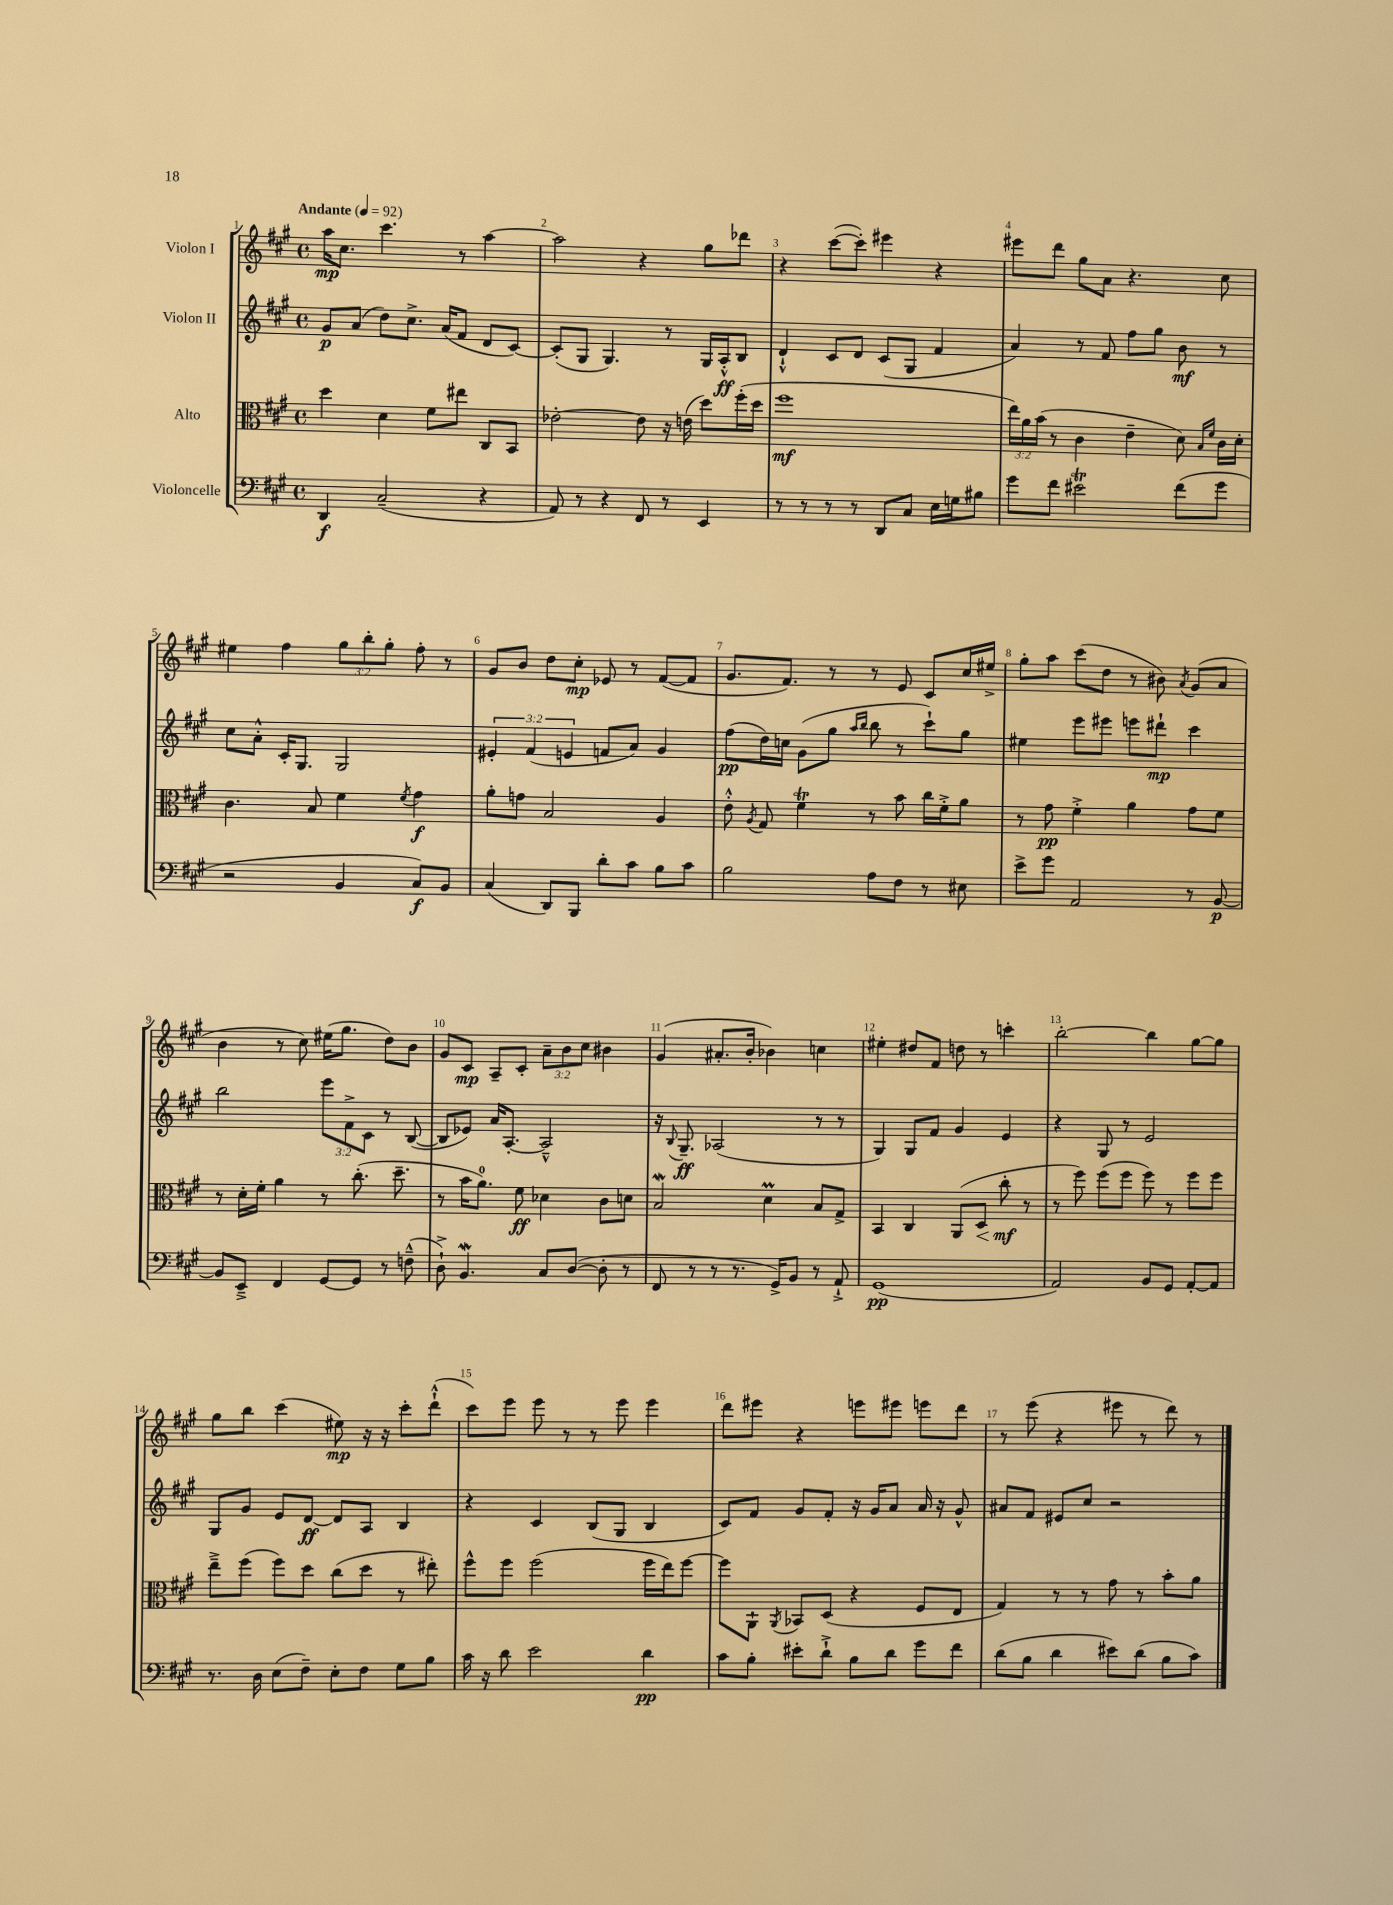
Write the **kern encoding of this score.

**kern	**dynam	**kern	**dynam	**kern	**dynam	**kern	**dynam
*part4	*part4	*part3	*part3	*part2	*part2	*part1	*part1
*staff4	*staff4	*staff3	*staff3	*staff2	*staff2	*staff1	*staff1
*I"Violoncelle	*	*I"Alto	*	*I"Violon II	*	*I"Violon I	*
*clefF4	*	*clefC3	*	*clefG2	*	*clefG2	*
*k[f#c#g#]	*	*k[f#c#g#]	*	*k[f#c#g#]	*	*k[f#c#g#]	*
*M4/4	*	*M4/4	*	*M4/4	*	*M4/4	*
*met(c)	*	*met(c)	*	*met(c)	*	*met(c)	*
*MM92	*	*MM92	*	*MM92	*	*MM92	*
=1	=1	=1	=1	=1	=1	=1	=1
!	!	!	!	!	!	!LO:TX:a:B:t=Andante	!
4DD/	f	4dd\	.	8g#/L	p	16aa\KL	mp
.	.	.	.	.	.	8.cc#\J	.
.	.	.	.	(8a/J	.	.	.
(2C#~/	.	4d\	.	8dd\L)	.	4.ccc#\	.
.	.	.	.	8.cc#^\J	.	.	.
.	.	8f#\L	.	.	.	.	.
.	.	.	.	(16a/KL	.	.	.
.	.	8ee#X\J	.	8f#/J	.	8r	.
4r	.	8C#/L	.	8d/L	.	[4aa\	.
.	.	8BB/J	.	[8c#/J)	.	.	.
=2	=2	=2	=2	=2	=2	=2	=2
8AA/)	.	[2e-X'\	.	(8c#'/L]	.	2aa\]	.
8r	.	.	.	8G#/J	.	.	.
4r	.	.	.	4.G#/)	.	.	.
8FF#/	.	8e-\]	.	.	.	4r	.
8r	.	16r	.	8r	.	.	.
.	.	(16en\	.	.	.	.	.
4EE/	.	8dd\L)	.	16G#/LL	.	8gg#\L	.
.	.	.	.	16A'^^/J	ff	.	.
.	.	(16ff#'\L	.	8B/J	.	8ddd-X\J	.
.	.	16dd\JJ	.	.	.	.	.
=3	=3	=3	=3	=3	=3	=3	=3
8r	.	1ff#	mf	4d`^^/	.	4r	.
8r	.	.	.	.	.	.	.
8r	.	.	.	8c#/L	.	([8ccc#\L	.
8r	.	.	.	8d/J	.	8ccc#'\J])	.
8DD/L	.	.	.	(8c#/L	.	4eee#X\	.
8C#/J	.	.	.	8G#/J	.	.	.
16E\LL	.	.	.	4f#/	.	4r	.
16Gn\J	.	.	.	.	.	.	.
8B#X\J	.	.	.	.	.	.	.
=4	=4	=4	=4	=4	=4	=4	=4
8g#\L	.	24ee\LL)	.	4a/)	.	8eee#X\L	.
.	.	24a\	.	.	.	.	.
.	.	(24b\JJ	.	.	.	.	.
8f#\J	.	8r	.	.	.	8ddd\J	.
2e#Xt\	.	4c#\	.	8r	.	8gg#\L	.
.	.	.	.	8f#/	.	8a\J	.
.	.	4e~\	.	8ff#\L	.	4.r	.
.	.	.	.	8gg#\J	.	.	.
(8f#\L	.	8d\)	.	8b\	mf	.	.
.	.	16qqB/LL	.	.	.	.	.
.	.	16qqf#/JJ	.	.	.	.	.
8g#\J	.	16c#\LL	.	8r	.	8cc#\	.
.	.	16d'\JJ	.	.	.	.	.
!!LO:LB:g=z
=5	=5	=5	=5	=5	=5	=5	=5
2r	.	4.c#\	.	8cc#\L	.	4ee#X\	.
.	.	.	.	8a'^^\J	.	.	.
.	.	.	.	16c#'/KL	.	4ff#\	.
.	.	.	.	8.G#/J	.	.	.
.	.	8B/	.	.	.	.	.
4BB/	.	4f#\	.	2G#/	.	12gg#\L	.
.	.	.	.	.	.	12bb'\	.
.	.	.	.	.	.	12gg#'\J	.
.	.	8qf#/	.	.	.	.	.
8C#/L)	f	4g#\	f	.	.	8ff#'\	.
8BB/J	.	.	.	.	.	8r	.
=6	=6	=6	=6	=6	=6	=6	=6
(4C#/	.	8a'\L	.	6e#X'/	.	8g#/L	.
.	.	8gn\J	.	.	.	8b/J	.
.	.	.	.	(6f#/	.	.	.
8DD/L)	.	2B/	.	.	.	8dd\L	.
.	.	.	.	6en/	.	.	.
8BBB/J	.	.	.	.	.	8cc#'\J	mp
8d'\L	.	.	.	8fn/L	.	8e-X/	.
8c#\J	.	.	.	8a/J)	.	8r	.
8B\L	.	4A/	.	4g#/	.	([8f#/L	.
8c#\J	.	.	.	.	.	8f#/J]	.
=7	=7	=7	=7	=7	=7	=7	=7
2B\	.	8e'^^\	.	(8ff#\L	pp	8.g#/L	.
.	.	8qA/	.	.	.	.	.
.	.	8G#/	.	16dd\L)	.	.	.
.	.	.	.	16ccn\JJ	.	8.f#/J)	.
.	.	4f#T\	.	(8g#\L	.	.	.
.	.	.	.	8gg#\J	.	8r	.
.	.	.	.	16qqaa/LL	.	.	.
.	.	.	.	16qqbb/JJ	.	.	.
8A\L	.	8r	.	8bb\	.	8r	.
8F#\J	.	8b\	.	8r	.	8e/	.
8r	.	16cc#\LL	.	8ccc#`\L)	.	8c#/L	.
.	.	16f#'^\J	.	.	.	.	.
8E#X\	.	8a\J	.	8gg#\J	.	16cc#/L	.
.	.	.	.	.	.	16ee#X^/JJ	.
=8	=8	=8	=8	=8	=8	=8	=8
8e^\L	.	8r	.	4ee#X\	.	8gg#'\L	.
8g#\J	.	8g#\	pp	.	.	8aa\J	.
2AA/	.	4f#'^\	.	8eee\L	.	(8ccc#\L	.
.	.	.	.	8eee#X\J	.	8dd\J	.
.	.	4a\	.	8eeen\L	.	8r	.
.	.	.	.	8ddd#X`\J	mp	8b#X\)	.
.	.	.	.	.	.	8qa/	.
8r	.	8g#\L	.	4ccc#\	.	(8g#/L	.
[8BB/	p	8f#\J	.	.	.	8a/J	.
!!LO:LB:g=z
=9	=9	=9	=9	=9	=9	=9	=9
8BB/L]	.	8r	.	2bb\	.	4b\	.
8EE~^/J	.	16d'\LL	.	.	.	.	.
.	.	16f#'\JJ	.	.	.	.	.
4FF#/	.	4a\	.	.	.	8r	.
.	.	.	.	.	.	8cc#\)	.
[8GG#/L	.	8r	.	12eee\L	.	(16ee#X\KL	.
.	.	.	.	.	.	8.gg#\J	.
.	.	.	.	12f#^\	.	.	.
8GG#/J]	.	(8.cc#'\	.	.	.	.	.
.	.	.	.	12c#\J	.	.	.
8r	.	.	.	8r	.	8dd\L)	.
.	.	8.dd~\	.	.	.	.	.
(8Fn~^^\	.	.	.	([8B/	.	8b\J	.
=10	=10	=10	=10	=10	=10	=10	=10
8D`^\)	.	8r	.	8B/L]	.	8g#/L	.
4.BBW/	.	16b\KL	.	8e-X/J)	.	8c#/J	mp
.	.	8.a\J)	.	.	.	.	.
.	.	.	.	16a/KL	.	8A~/L	.
.	.	.	.	[8.A'/J	.	.	.
.	.	8f#\	ff	.	.	8c#'/J	.
8C#/L	.	4d-X\	.	2A~^^/]	.	12a~\L	.
.	.	.	.	.	.	12b\	.
([8D/J	.	.	.	.	.	.	.
.	.	.	.	.	.	12cc#\J	.
8D'\]	.	8c#\L	.	.	.	4b#X\	.
8r	.	8dn\J	.	.	.	.	.
=11	=11	=11	=11	=11	=11	=11	=11
8FF#/	.	2BW/	.	16r	.	(4g#/	.
.	.	.	.	8qqB/	.	.	.
.	.	.	.	8.G#~/	ff	.	.
8r	.	.	.	.	.	.	.
8r	.	.	.	(2A-X/	.	8.a#X'/L	.
8.r	.	.	.	.	.	.	.
.	.	.	.	.	.	16b'/Jk	.
.	.	4dM\	.	.	.	4b-X\)	.
16GG#^/KL)	.	.	.	.	.	.	.
8BB/J	.	.	.	.	.	.	.
8r	.	8B/L	.	8r	.	4ccn\	.
8AA`^/	.	8G#^/J	.	8r	.	.	.
=12	=12	=12	=12	=12	=12	=12	=12
(1GG#	pp	4BB/	.	4G#/)	.	4ee#X'\	.
.	.	4C#/	.	8G#/L	.	8dd#X/L	.
.	.	.	.	8f#/J	.	8f#/J	.
.	.	(8AA/L	.	4g#/	.	8ddn\	.
!	!	!	!LO:HP:b	!	!	!	!
.	.	8D/J	<	.	.	8r	.
.	.	8cc#'\	mf	4e/	.	4cccn'\	.
.	.	8r	[	.	.	.	.
=13	=13	=13	=13	=13	=13	=13	=13
2AA/)	.	8r	.	4r	.	[2bb'\	.
.	.	8ff#\)	.	.	.	.	.
.	.	(8ff#\L	.	8G#/	.	.	.
.	.	8ff#\J	.	8r	.	.	.
8BB/L	.	8ff#\)	.	2e/	.	4bb\]	.
8GG#/J	.	8r	.	.	.	.	.
[8AA'/L	.	8ff#\L	.	.	.	[8gg#\L	.
8AA/J]	.	8ff#\J	.	.	.	8gg#\J]	.
!!LO:LB:g=z
=14	=14	=14	=14	=14	=14	=14	=14
8.r	.	8ee~^\L	.	8G#/L	.	8gg#\L	.
.	.	(8ff#\J	.	8g#/J	.	8bb\J	.
16D\	.	.	.	.	.	.	.
(8E\L	.	8ff#\L)	.	8e/L	.	(4ccc#\	.
8F#~\J)	.	8dd\J	.	[8d/J	ff	.	.
8E'\L	.	(8cc#\L	.	8d/L]	.	8ee#X\)	mp
8F#\J	.	8dd\J	.	8A/J	.	16r	.
.	.	.	.	.	.	16r	.
8G#\L	.	8r	.	4B/	.	8ccc#'\L	.
8B\J	.	8ee#X'\)	.	.	.	(8ddd`^^\J	.
=15	=15	=15	=15	=15	=15	=15	=15
16c#\	.	8ff#^^\L	.	4r	.	8ccc#\L)	.
16r	.	.	.	.	.	.	.
8d\	.	8ff#\J	.	.	.	8eee\J	.
2e\	.	(2ff#\	.	4c#/	.	8eee\	.
.	.	.	.	.	.	8r	.
.	.	.	.	(8B/L	.	8r	.
.	.	.	.	8G#/J	.	8eee\	.
4d\	pp	16ff#\LL	.	4B/	.	4eee\	.
.	.	16ee\J)	.	.	.	.	.
.	.	[8ff#\J	.	.	.	.	.
=16	=16	=16	=16	=16	=16	=16	=16
8c#\L	.	8ff#\L]	.	8c#/L)	.	8ddd\L	.
8B'\J	.	8AA`\J	.	8f#/J	.	8eee#X\J	.
.	.	8qAA/	.	.	.	.	.
8e#X'\L	.	8BB-X/L	.	8g#/L	.	4r	.
8d`^\J	.	(8D/J	.	8f#'/J	.	.	.
8B\L	.	4r	.	16r	.	8eeen\L	.
.	.	.	.	16g#/KL	.	.	.
8d\J	.	.	.	8a/J	.	8eee#X\J	.
8g#\L	.	8F#/L	.	16a/	.	8eeen\L	.
.	.	.	.	16r	.	.	.
8f#\J	.	8E/J	.	8g#^^/	.	8ddd\J	.
=17	=17	=17	=17	=17	=17	=17	=17
(8d\L	.	4G#/)	.	8a#X/L	.	8r	.
8B\J	.	.	.	8f#/J	.	(8eee\	.
4d\	.	8r	.	8e#X/L	.	4r	.
.	.	8r	.	8cc#/J	.	.	.
8e#X\L)	.	8g#\	.	2r	.	8eee#X\	.
(8d\J	.	8r	.	.	.	8r	.
8B\L	.	8b'\L	.	.	.	8ddd\)	.
8c#\J)	.	8a\J	.	.	.	8r	.
==	==	==	==	==	==	==	==
*-	*-	*-	*-	*-	*-	*-	*-
